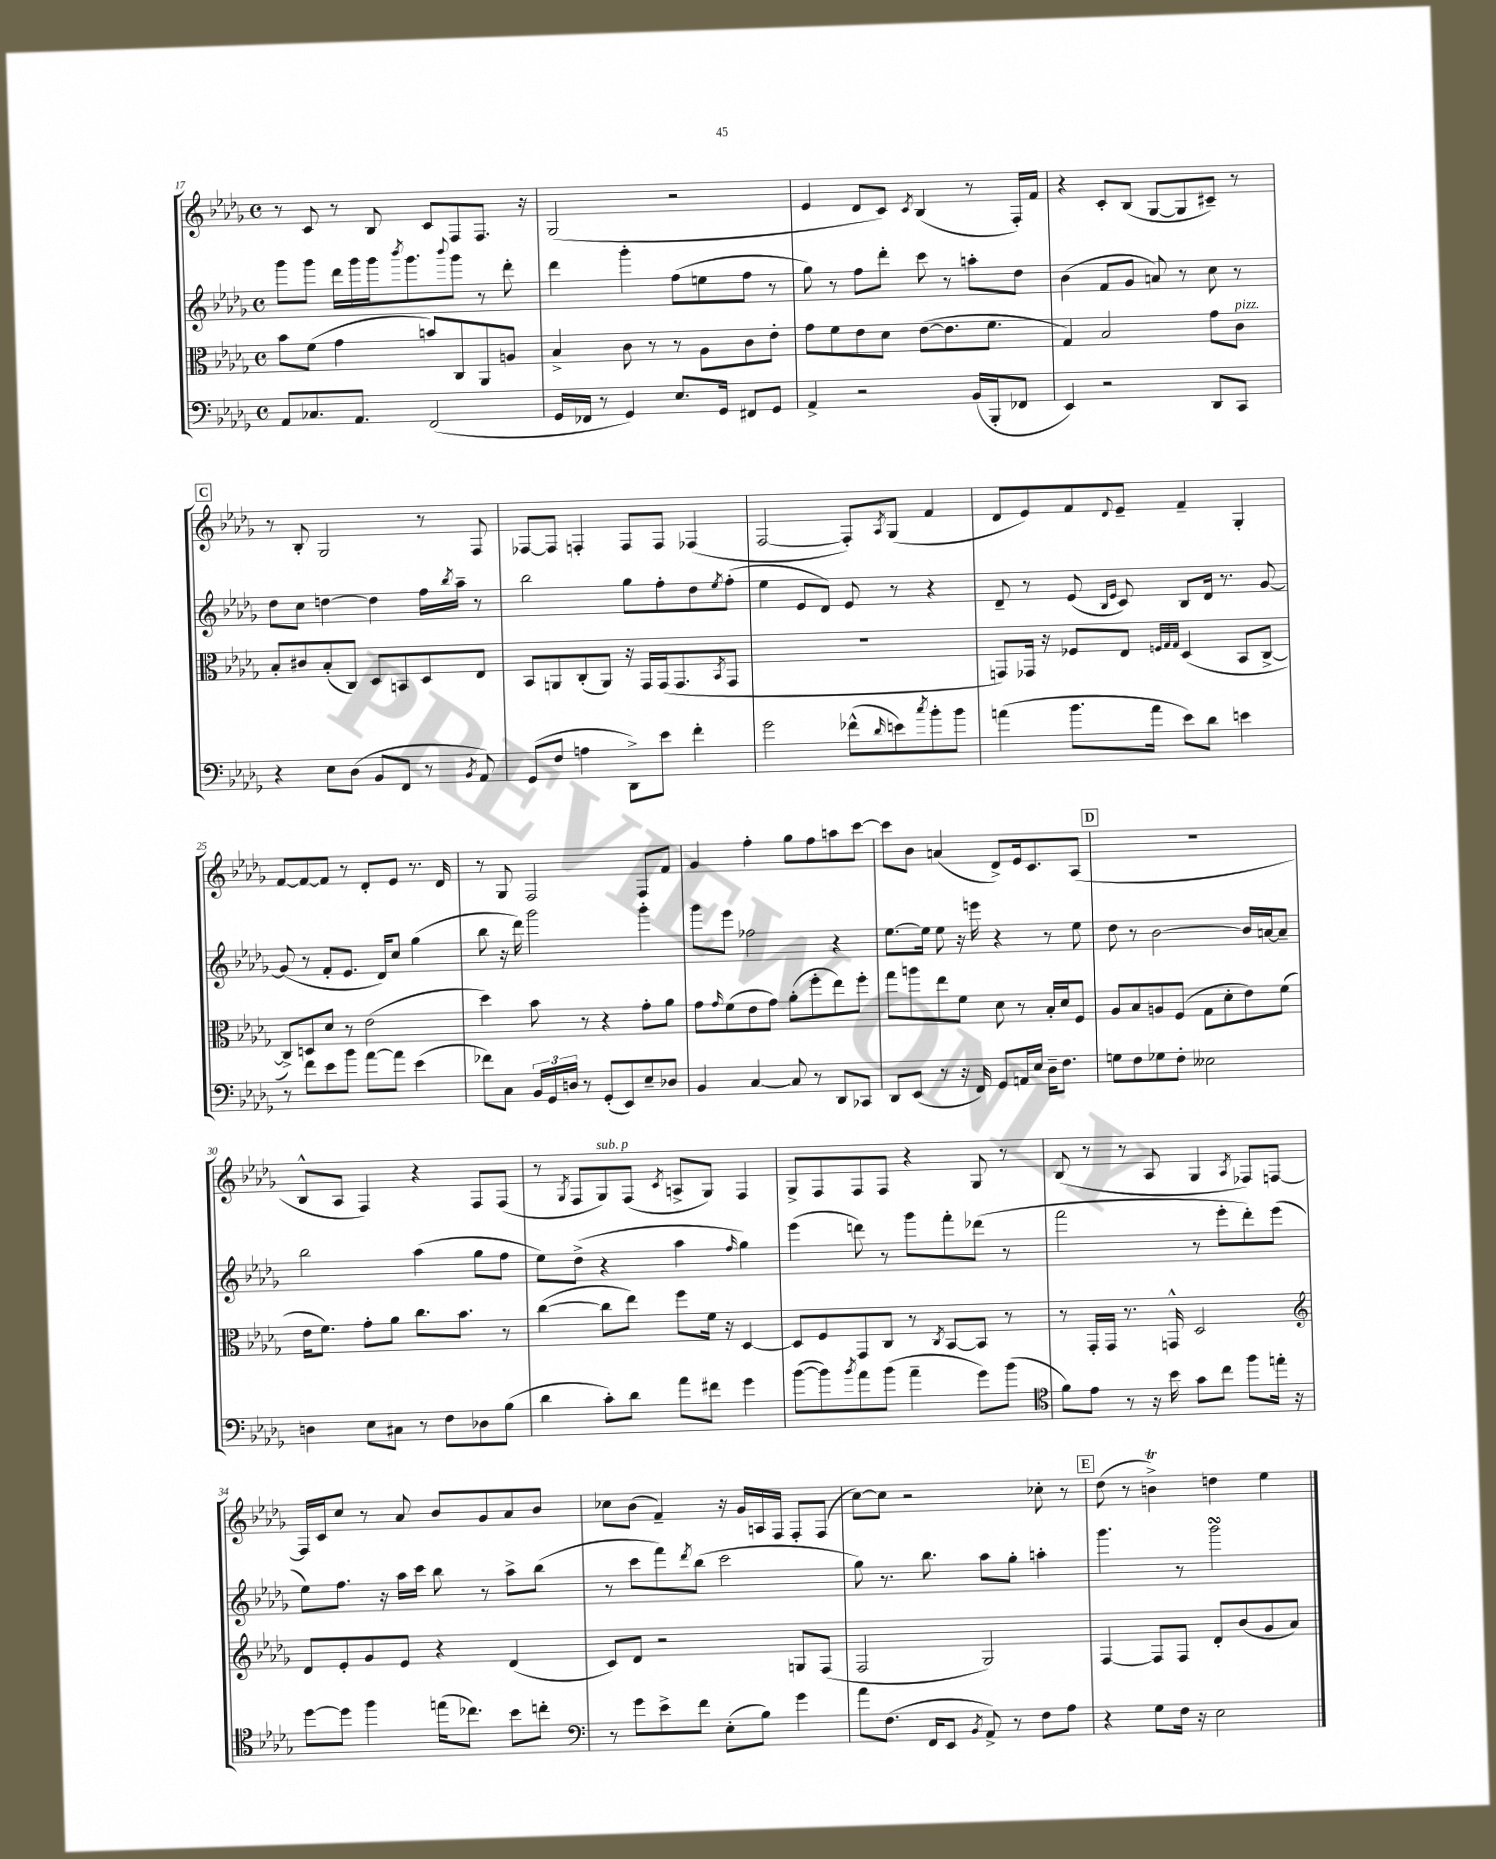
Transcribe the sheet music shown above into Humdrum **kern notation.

**kern	**kern	**kern	**kern
*staff4	*staff3	*staff2	*staff1
*clefF4	*clefC3	*clefG2	*clefG2
*k[b-e-a-d-g-]	*k[b-e-a-d-g-]	*k[b-e-a-d-g-]	*k[b-e-a-d-g-]
*M4/4	*M4/4	*M4/4	*M4/4
*met(c)	*met(c)	*met(c)	*met(c)
8AA-/L	8b-\L	8ggg-\L	8r
8.C-/	(8f\J	8ggg-\J	8c/
.	4g-\	16ddd-\LL	8r
8.AA-/J	.	16ggg-\	.
.	.	16ggg-\J	8B-/
.	.	8qbbb-/	.
.	.	8.ggg-\	.
(2FF/	8b/L)	.	8c/L
.	.	8qqbbb-/	.
.	8C/	8ggg-\J	8F/
.	8AA-/	8r	8.F/J
.	8A/J	8ddd-'\	.
.	.	.	16r
=	=	=	=
16GG-/LL	4B-^/	4ddd-\	(2G-/
16FF-/JJ	.	.	.
8r	.	.	.
4GG-/)	8c\	4ggg-'\	.
.	8r	.	.
8.E-/L	8r	(8ff\L	2r
.	8A-\L	8ee\	.
16GG-/Jk	.	.	.
8FF#/L	8c\	8ff\J	.
8GG-/J	8e-'\J	8r	.
=	=	=	=
4AA-^/	8g-\L	8gg-\)	4e-/
.	8f\	8r	.
2r	8e-\	8ff\L	8d-/L
.	8d-\J	8ddd-'\J	8c/J)
.	.	.	8qc/
.	([8e-\L	8ccc\	(4B-/
.	8.e-\]	8r	.
(16BB-/LL	.	8aa'\L	8r
16BBB-'/J	8.f\J	.	.
8FF-/J	.	8dd-\J	16F'/LL)
.	.	.	16f/JJ
=	=	=	=
4EE-/)	4G-/)	(4b-\	4r
2r	2B-/	8f/L	8c'/L
.	.	8g-/J	(8B-/J
.	.	8a/)	[8G-/L
.	.	8r	8G-/]
8DD-/L	8g-\L	8cc\	8c#~/J)
8CC/J	8c\J	8r	8r
=	=	=	=
4r	8B-'/L	8dd-\L	8r
.	8c#/	8cc\J	8B-'/
8E-\L	(8B-'/	[4dd\	2G-/
(8D-\J	8C/J)	.	.
8BB-/L	8D-/L	4dd\]	.
8FF/J	8BB/	.	.
8r	8D-/	16ff\LL	8r
.	.	8qbb-/	.
.	.	16aa-~\JJ	.
8qBB-/	.	.	.
8AA-/)	8E-/J	8r	8F/
=	=	=	=
(8GG-/L	8BB-/L	2bb-\	[8F-/L
8F/J	8AA/	.	8F-/]J
4A\	(8C'/	.	4F'/
.	8AA/J)	.	.
8DD-^\L)	16r	8gg-\L	8F/L
.	16GG-/LL	.	.
8e-\J	(16GG-/J	8ff'\	8F/J
.	8.GG-/	.	.
4f'\	.	8dd-\	(4F-/
.	8qBB-/	8qee-/	.
.	8GG-/J	(8ff'\J	.
=	=	=	=
2g-\	1r	4ee-\	[2F/
.	.	8e-/L	.
.	.	8d-/J)	.
(8f-^^\L	.	8e-/	8F'/]L)
16qqd-/	.	.	8qA-/
8e\)	.	8r	(8G-/J
8qcc/	.	.	.
8b-'\	.	4r	4f/
8b-\J	.	.	.
=	=	=	=
(4a\	8GG/L)	8d-~/	8d-/L
.	16GG-/Jk	8r	8e-/)
.	16r	.	.
8.b-\L	8F-/L	(8e-/	8f/
.	.	16qqB-/LL	.
.	.	16qqe-/JJ	8qqd-/
.	8E-/J	8c/)	8e-~/J
16a\Jk	.	.	.
.	32qqF/LLL	.	.
.	32qqG-/	.	.
.	32qqG-/JJJ	.	.
8e-\L)	(4D-/	8B-/L	4f~/
8d-\J	.	16d-/Jk	.
.	.	8.r	.
4e\	8BB-/L	.	4G-'/
.	[8C^/J	[8g-/	.
=	=	=	=
8r	8C^/]L)	(8g-/]	[8f/L
8f\L	8D/	8r	8f/_
8e-\	8d-/J	8f'/L	8f/]J
8b-\J	8r	8.e-/J	8r
[8a-\L	(2e-\	.	8d-'/L
.	.	16d-/LK)	.
8a-\]J	.	8cc/J	8e-/J
(4e-\	.	(4gg-\	8.r
.	.	.	16d-/
=	=	=	=
8f-\L)	4dd-\)	8bb-\	8r
8C\J	.	16r	8G-/
.	.	16ddd-\)	.
24BB-/LL	8b-\	2ggg-\	2F/
24GG-/	.	.	.
24D/JJ	.	.	.
8r	8r	.	.
(8GG-'/L	4r	.	.
8EE-/)	.	.	.
8E-~/	8g-'\L	4ggg-'\	8F/L
8D-/J	8a-\J	.	8f/J
=	=	=	=
4BB-/	8g-\L	8ggg-\L	4g-/
.	16qqg-/	.	.
.	(8f\	8eee-\J	.
[4C/	8e-\	2ff-\	4ff'\
.	8g-\J)	.	.
8C/]	(8a-'\L	.	8gg-\L
8r	8ff'\	.	8ff\
8DD-/L	8ee-\)	4r	8aa\
8CC-/J	8ff'\J	.	[8ccc\J
=	=	=	=
8DD-/L	8gg-\L	[8.ee-\L	8ccc\]L
(8EE-/J	8aa\	.	8b-\J
.	.	16ee-\]Jk	.
8r	8ee-\	8ee-\	(4a/
16r	8f\J	16r	.
16FF/)	.	16eee\	.
8GG-/L	8d-\	4r	8d-^/L)
16AA/L	8r	.	16e-/k
16E-/JJ	.	.	8.c/
16D-~\LK	16B-'/LL	8r	.
8.F\J	16d-/J	.	.
.	8F/J	8ee-\	(8A-/J
=	=	=	=
8G\L	8A-/L	8dd-\	1r
8F\	8B-/	8r	.
8G-\	8A/	[2b-\	.
8F'\J	(8F/J	.	.
2E--\	8G-\L	.	.
.	8d-'\	.	.
.	8e-\)	16b-/]LL	.
.	.	[16a/J	.
.	(8f\J	8a~/]J	.
=	=	=	=
4D\	16e-\LK	2bb-\	8B-^^/L
.	8.f\J)	.	.
.	.	.	8A-/J
8E-\L	8g-'\L	.	4F/)
8C#\J	8a-\J	.	.
8r	8.cc\L	(4aa-\	4r
8F\L	.	.	.
.	8.b-\J	.	.
8D-\	.	8gg-\L	8F/L
(8B-\J	8r	8ff\J	(8F/J
=	=	=	=
4d-\	([4cc\	8ee-\L)	8r
.	.	.	8qG-/
.	.	(8dd-^\J	8F/L
8c'\L)	8cc\]L	4r	8G-/)
8d-\J	8ee-\J)	.	(8F/J
.	.	.	8qc/
8a-\L	8ff\L	4aa-\	8A^/L
8f#\J	16f\Jk	.	8G-/J)
.	16r	.	.
.	.	16qqff/	.
4g-\	[4D-/	4gg-\)	4F/
=	=	=	=
([8b-\L	8D-/]L	(4eee-\	8G-^/L
8b-\])	8F/	.	8F/
8qb-/	.	.	.
8a-\	8GG-/	8ddd\)	8F/
(8b-\J	8C/J	8r	8F/J
4a-~\	8r	8ggg-\L	4r
.	8qC/	.	.
.	[8BB-/L	8fff'\	.
8g-\L)	8BB-/]J	(8ddd-\J	8G-/
(8b-\J	8r	8r	8r
=	=	=	=
*clefC4	*	*	*
8f\L)	8r	2fff\	(8B-/
8e-\J	16GG-'/LL	.	8r
.	16GG-/JJ	.	.
8r	8.r	.	8r
16r	.	.	8A-/
16b-\	16GG^^/	.	.
8g-\L	2D-/	8r	4G-/
8cc\J	.	8eee-'\L	.
.	.	.	8qA-/
8ff\L	.	8ddd-'\)	8F-/L)
16ee'\Jk	.	(8eee-\J	[8F/J
16r	.	.	.
=	=	=	=
*	*clefG2	*	*
[8dd-\L	8d-/L	8ee-\L)	16F/]LL
.	.	.	16c/J
8dd-\]J	8e-'/	8.ff\J	8cc/J
4ff\	8g-/	.	8r
.	.	16r	.
.	8e-/J	16aa-\LL	8a-/
.	.	16ccc\JJ	.
(16ee\LK	4r	8bb-\	8b-/L
8.cc-\J)	.	.	.
.	.	8r	8g-/
8b-\L	(4d-/	8aa-^\L	8a-/
8cc'\J	.	(8bb-\J	8b-/J
=	=	=	=
*clefF4	*	*	*
8r	8c/L)	8r	8cc-\L
8g-\L	8d-/J	8ccc\L	(8b-\J
8e-^\	2r	8fff\)	4f~/)
.	.	8qddd-/	.
8f\J	.	(8bb-\J	.
(8E-'\L	.	2ccc\	16r
.	.	.	16g-/LL
8B-\J)	.	.	16A/
.	.	.	16F/JJ
4g-\	8G/L	.	8F'/L
.	(8F/J	.	(8F/J
=	=	=	=
8a-\L	2F/	8gg-\)	[8cc\L)
(8.F\J	.	8.r	8cc\]J
.	.	.	2r
16FF/LK	.	8.bb-\	.
8EE-/J	.	.	.
8qBB-/	.	.	.
8AA-^/)	2G-/)	8aa-\L	.
8r	.	8gg-'\J	.
8F\L	.	4aa'\	8cc-'\
8A-\J	.	.	8r
=	=	=	=
4r	[4F/	4.ggg-\	(8dd-\
.	.	.	8r
8G-\L	8F/]L	.	4b^\)
16F\Jk	8F/J	8r	.
16r	.	.	.
2E-\	8d-'/L	2ggg-\	4dd\
.	(8b-/	.	.
.	8g-/	.	4ee-\
.	8a-/J)	.	.
==	==	==	==
*-	*-	*-	*-
